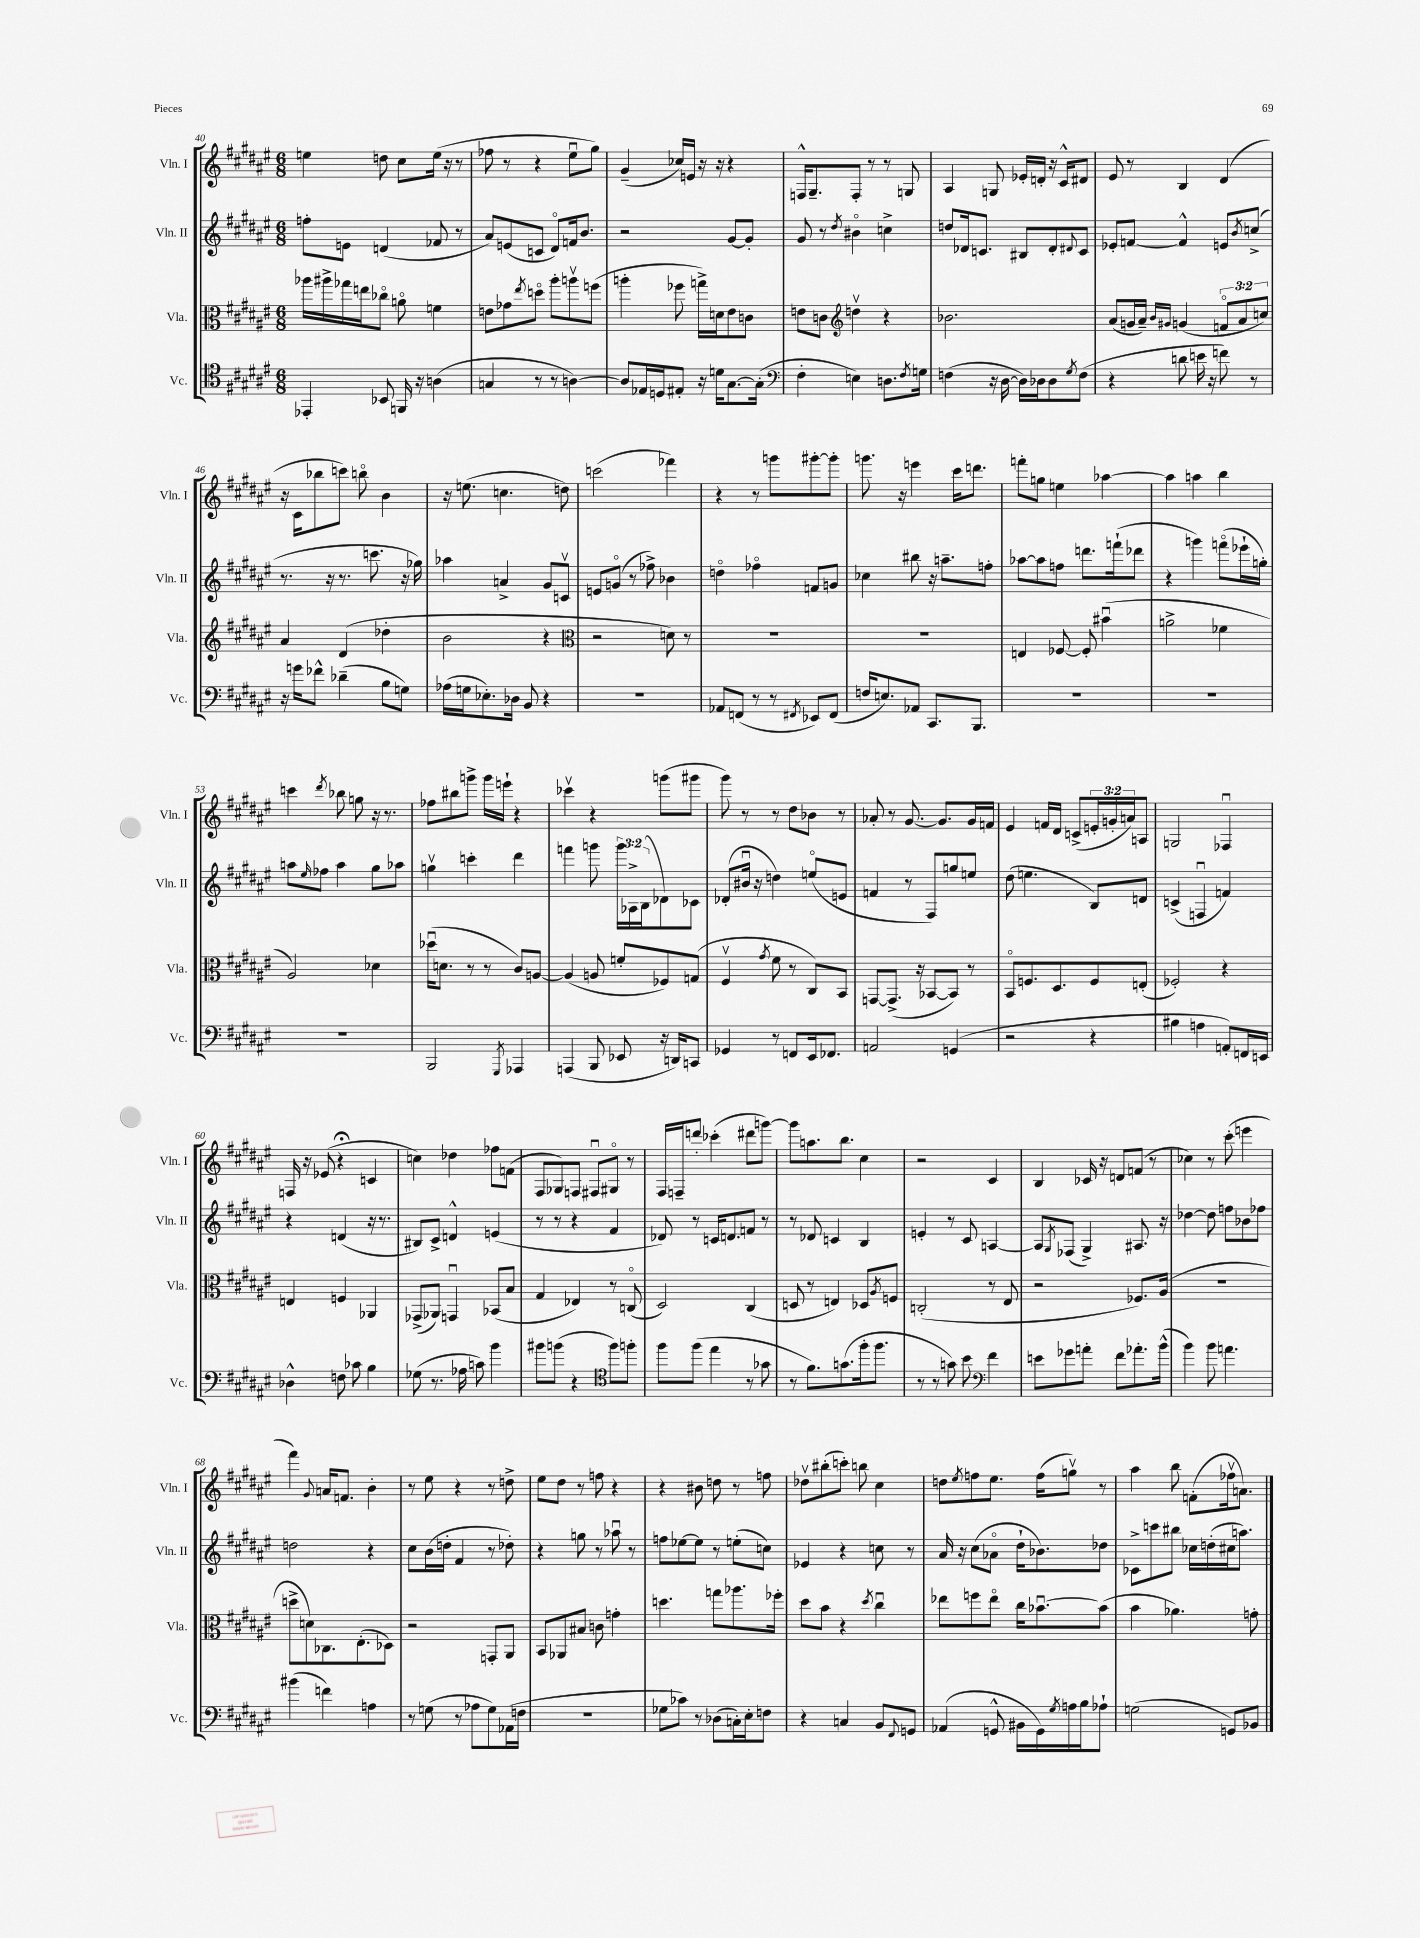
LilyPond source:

<<
\new StaffGroup <<
\new Staff = "s0" \with { instrumentName = "Vln. I" shortInstrumentName = "Vln. I" } {
    \clef treble \key fis \major \numericTimeSignature \time 6/8 \override Staff.TupletNumber.text = #tuplet-number::calc-fraction-text
    e''4 d''8 cis''8 e''16( r16 r8 |
    fes''8 r8 r4 eis''8\downbow gis''8) |
    gis'4--( ces''16) e'16 r16 r16 r4 |
    f16-^ gis8.-- f8-. r8 r8 g8 |
    ais4 g8 ees'16-. d'16-. r16 cis'16-^ dis'8 |
    eis'8 r8 b4 dis'4( |
    r16 cis'16 bes''8 c'''8) b''8\flageolet b'4 |
    r16 e''8.( c''4. d''8) |
    c'''2( fes'''4) |
    r4 r8 g'''8 gis'''8~-. gis'''8-. |
    g'''8. r16 e'''4 cis'''16 d'''8. |
    f'''8-. g''8 e''4 aes''4~ |
    aes''4 a''4 b''4 |
    c'''4 \acciaccatura { dis'''8 } bes''8 g''8 r16 r8. |
    fes''8 bis''8 g'''8-> g'''16 e'''16-! r4 |
    ces'''4\upbow r4 g'''8( gis'''8 |
    gis'''8) r8 r8 dis''8 bes'8 r8 |
    aes'8-. r8 gis'8.~ gis'8. gis'16 f'16 |
    eis'4 f'16 dis'16 c'8->( \tuplet 3/2 { e'16-. g'16-. a'16) } a8 |
    g2 fes4\downbow |
    f16 r16 ees'8( r4\fermata c'4 |
    c''4) des''4 fes''8 f'8( |
    fis8 ges8) f8 fis8\downbow gis8\flageolet r8 |
    fis16 f16-- d'''8-. ces'''4-.( dis'''8 g'''8~) |
    g'''8 a''8. b''8. cis''4 |
    r2 cis'4 |
    b4 ces'16 r16 d'8 f'8( r8 |
    ces''4) r8 cis'''8-.( e'''4 |
    fis'''4) \appoggiatura { gis'8 } a'16 f'8. b'4-. |
    r8 eis''8 r4 r8 d''8-> |
    eis''8 dis''8 r8 f''8 r4 |
    r4 bis'8 d''8 r8 f''8 |
    des''8\upbow bis''8-.( c'''8-.) b''8 cis''4 |
    d''8 \acciaccatura { eis''8 } f''8 eis''8. f''16( g''8\upbow) r8 |
    ais''4 b''8 f'8-.( fes''16\upbow a'8.) \bar "|." |
}
\new Staff = "s1" \with { instrumentName = "Vln. II" shortInstrumentName = "Vln. II" } {
    \clef treble \key fis \major \numericTimeSignature \time 6/8 \override Staff.TupletNumber.text = #tuplet-number::calc-fraction-text
    f''8-. e'8 d'4( fes'8 r8 |
    ais'8) e'8( c'8 dis'8\flageolet) f'16 b'8. |
    r2 gis'8~ gis'8-. |
    gis'8 r8 \acciaccatura { dis''8 } bis'4\flageolet c''4-> |
    d''8 des'16 c'8. bis8 des'8-. \appoggiatura { dis'8 } c'8 |
    ees'8-. f'8~ f'4-^ e'8 \acciaccatura { b'8 } c''8->( |
    r8. r16 r8. c'''8. r16 ges''16) |
    aes''4 a'4-> gis'8 c'8\upbow |
    e'8 g'8\flageolet( r8 fes''8->) bes'4 |
    d''4\flageolet fes''4\flageolet f'8 g'8 |
    ces''4 bis''8 r16 a''8.-- f''8-. |
    aes''8~ aes''8 f''8 d'''8. f'''16-!( des'''8 |
    r4 g'''4) f'''8\flageolet( ees'''16-! g''16-.) |
    a''8 \grace { eis''16 } fes''8 a''4 gis''8 aes''8 |
    g''4\upbow c'''4-. dis'''4 |
    f'''4 g'''8 \tuplet 3/2 { g'''16 aes16-> b16( } des'8) ces'8 |
    des'8-.( bis'16\downbow r16 d''4) e''8\flageolet( e'8 |
    f'4 r8 fis8) g''8 e''8 |
    dis''8( e''4. b8) d'8 |
    c'4->( f4\downbow f'4) |
    r4 d'4( r16 r8. |
    bis8) cis'8-> d'4-^ e'4( |
    r8 r8 r4 fis'4 |
    des'8) r8 c'16 d'8. f'8 r8 |
    r8 des'8 c'4 b4 |
    e'4-. r8 cis'8 a4~ |
    a8 \acciaccatura { gis8 } fes8( gis4->) ais8. r16 |
    des''4~ des''8 f''8 bes'8 fes''8 |
    d''2 r4 |
    cis''8 b'16( d''16-. fis'4 r8 des''8-.) |
    r4 g''8 r8 aes''8\downbow r8 |
    f''8 ees''8~ ees''8 r8 e''8-.( c''8) |
    ees'4 r4 c''8 r8 |
    ais'16 r16 cis''8( aes'8\flageolet dis''16-! bes'8.) des''8 |
    ces'8-> c'''8 bis''8 ces''16 d''16-.( cis''16 a''8.) \bar "|." |
}
\new Staff = "s2" \with { instrumentName = "Vla." shortInstrumentName = "Vla." } {
    \clef alto \key fis \major \numericTimeSignature \time 6/8 \override Staff.TupletNumber.text = #tuplet-number::calc-fraction-text
    aes''16 ais''16-> ges''16 e''16 ces''8\flageolet a'8\flageolet f'4 |
    e'8 ges'8 \acciaccatura { eis''8 } d''8\flageolet ais''8-. a''8\upbow f''8( |
    a''4-. fes''8 g''16->) d'16 eis'8 c'8 |
    e'8 c'8 \clef treble d''4\upbow r4 |
    bes'2. |
    ais'8( g'16 ais'16--) \grace { b'16 gis'16 } g'4( \tuplet 3/2 { f'8\flageolet ais'8 c''8) } |
    ais'4 dis'4( des''4-. |
    b'2 r4 |
    \clef alto r2 d'8) r8 |
    R2. |
    R2. |
    e4 fes8~ fes8-. bis'4\downbow( |
    a'2-> fes'4 |
    ais2) des'4 |
    des''16\downbow( d'8. r8 r8 cis'8) a8~ |
    a4( a8 f'8-. fes8) g8( |
    fis4\upbow \acciaccatura { gis'8 } fis'8 r8 cis8) b,8 |
    g,8~ g,8.->( r16 bes,8~ bes,8) r8 |
    b,8\flageolet f8. dis8. f8 e8-.( |
    fes2-.) r4 |
    e4 f4 aes,4 |
    ges,8->( aes,8) g,4\downbow bes,8( b8 |
    gis4 ees4) r8 c8\flageolet( |
    dis2) cis4( |
    d8 r8 e4) des8 \acciaccatura { ais8 } f8 |
    c2-.( r8 eis8 |
    r2 fes8.) ais16( |
    R2. |
    d''8-> d'8) ces8. eis8.-.( des8) |
    r2 g,8-. ais,8 |
    b,8 aes,8 bis8 c'8 g'4-. |
    d''4. g''8 aes''8. fes''16-. |
    dis''8 b'8 r4 \acciaccatura { dis''8 } cis''4\downbow |
    ees''8 f''8 ees''8\flageolet cis''16 bes'8.~\downbow bes'8( |
    b'4 aes'4.) g'8-. \bar "|." |
}
\new Staff = "s3" \with { instrumentName = "Vc." shortInstrumentName = "Vc." } {
    \clef tenor \key fis \major \numericTimeSignature \time 6/8
    ees,4-. bes,8 f,16 r16 a4( |
    g4 r8 r8 a4~) |
    a8 ees16 d16 eis8-. r16 d'16 gis8.~ gis16-.( |
    \clef bass fis4-. e4) d8. \acciaccatura { fis8 } g16 |
    f4( r16 dis16~ dis16) des16 des8 \acciaccatura { gis8 } f8( |
    r4 d'8 e'16 r16 f'8) r8 |
    r16 g'16 fes'8-^ des'4--( b8 g8) |
    aes16( g16 ees8.-.) des16 b,8 r4 |
    R2. |
    aes,8 f,8( r8 r8 \acciaccatura { fis,8 } ees,8) fis,8( |
    f16 e8.) aes,8 cis,8. b,,8. |
    R2. |
    R2. |
    R2. |
    b,,2 \acciaccatura { gis,,8 } aes,,4 |
    a,,4( b,,8 ees,8 r16 d,16) c,8 |
    ges,4 r8 f,8 eis,16 fes,8. |
    a,2 g,4( |
    r2 r4 |
    bis4 a4 a,8-.) f,16 e,16 |
    des4-^ f8 ces'8 b4 |
    ges8( r8. aes16 c'8) b'4 |
    bis'8 b'8( r4 \clef tenor fis''8) f''8-. |
    fis''8 fis''8( eis''4 r8 ges'8 |
    r8 fis'8.) g'8.( fis''16-. fis''8. |
    r8 r8 g'8) b'8 \clef bass fis'4 |
    e'8 ges'8 a'8-. fis'8 aes'8.-. b'16-^( |
    b'4) b'8 a'4. |
    bis'4( f'4) a4 |
    r8 g8( r8 aes8 g8) aes,16( f16 |
    R2. |
    ges8 ces'8) r8 des8( c16-.) eis16-. f8 |
    r4 c4 b,8 \appoggiatura { fis,8 } g,8 |
    aes,4( g,8-^ bis,16 g,16) \acciaccatura { gis8 } a16 b16 aes8-! |
    g2( g,8) bes,8 \bar "|." |
}
>>
>>
\layout { \context { \Score currentBarNumber = #40 } }
